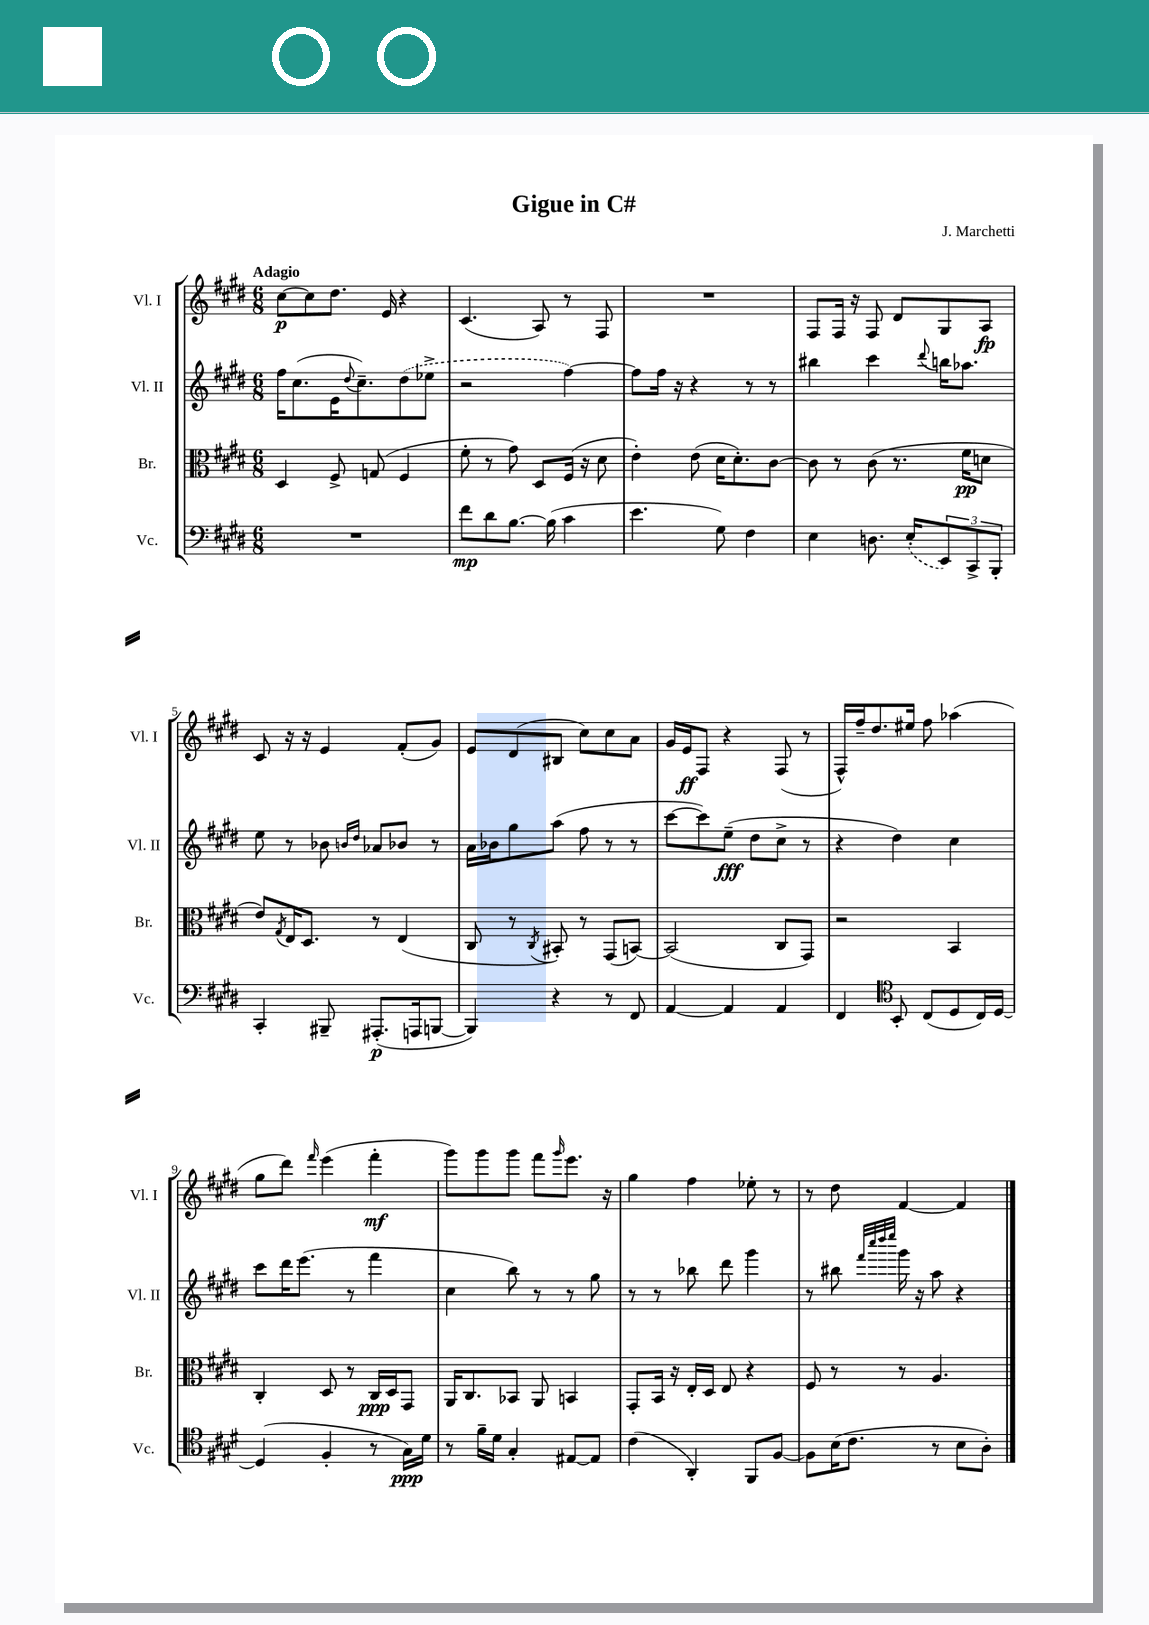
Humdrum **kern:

**kern	**kern	**kern	**kern
*staff4	*staff3	*staff2	*staff1
*clefF4	*clefC3	*clefG2	*clefG2
*k[f#c#g#d#]	*k[f#c#g#d#]	*k[f#c#g#d#]	*k[f#c#g#d#]
*M6/8	*M6/8	*M6/8	*M6/8
2.r	4D#	16ff#	[8cc#
.	.	(8.cc#	.
.	.	.	8cc#]
.	8F#^	16e	8.dd#
.	.	8qqdd#	.
.	.	8.cc#~)	.
.	(8G	.	.
.	.	.	16e
.	4F#	(8dd#	4r
.	.	8ee-^	.
=	=	=	=
8f#	8f#'	2r	(4.c#
8d#	8r	.	.
[8.B	8g#)	.	.
.	8D#	.	8A)
(16B]	.	.	.
4c#	(16F#	[4ff#)	8r
.	16r	.	.
.	8d#	.	8F#
=	=	=	=
4.e	4e')	8ff#]	2.r
.	.	16ff#	.
.	.	16r	.
.	(8e	4r	.
8G#)	16d#	.	.
.	8.d#')	.	.
4F#	.	8r	.
.	[8c#	8r	.
=	=	=	=
4E	8c#]	4bb#	8F#
.	8r	.	16F#
.	.	.	16r
8.D	(8c#	4ccc#	8F#
.	8.r	.	8d#
(16E'	.	.	.
.	.	8qqddd#	.
12EE)	.	16bb	8G#
.	16f#	8.aa-	.
12CC#^	.	.	.
.	8d	.	8A
12BBB'	.	.	.
=	=	=	=
4CC#'	8e)	8ee	8c#
.	8qG#	.	.
.	16E	8r	16r
.	8.D#	.	16r
8BBB#~	.	8b-	4e
.	.	16qqb	.
.	.	16qqdd#	.
(8.AAA#'	8r	8a-	.
.	(4E	8b-	(8f#'
16AAA	.	.	.
[8BBB	.	8r	8g#)
=	=	=	=
4BBB])	8C#	16a	8e
.	.	16b-	.
.	8r	8gg#	(8d#
.	8qC#	.	.
4r	8BB#')	(8aa	8B#
.	8r	8ff#	8cc#)
8r	(8GG#	8r	8cc#
8FF#	[8BB)	8r	8a
=	=	=	=
[4AA	(2BB]	[8ccc#	16g#
.	.	.	16e
.	.	8ccc#])	8F#
4AA]	.	(8ee~	4r
.	.	8dd#	.
4AA	8C#	8cc#^	(8F#
.	8GG#)	8r	8r
=	=	=	=
4FF#	2r	4r	16F#^^)
.	.	.	16ff#~
.	.	.	8.dd#
*clefC4	*	*	*
8BB'	.	4dd#)	.
.	.	.	16ee#
(8C#	.	.	8ff#
8D#	4BB	4cc#	(4aa-
16C#)	.	.	.
[16D#	.	.	.
=	=	=	=
(4D#]	4C#'	8ccc#	8gg#
.	.	16ddd#	8ddd#)
.	.	(8.eee	.
.	.	.	16qqfff#
4F#'	8D#	.	(4eee
.	8r	8r	.
8r	16C#	4fff#	4fff#'
.	16D#	.	.
16G#)	8GG#	.	.
16d#	.	.	.
=	=	=	=
8r	16AA	4cc#	8ggg#)
.	8.C#	.	.
16f#~	.	.	8ggg#
16d#	.	.	.
4G#'	8BB-	8bb)	8ggg#
.	8AA	8r	8fff#
.	.	.	16qqggg#
[8E#	4BB	8r	8.eee
8E#]	.	8gg#	.
.	.	.	16r
=	=	=	=
(4c#	8GG#'	8r	4gg#
.	16BB	8r	.
.	16r	.	.
4AA')	16E'	8bb-	4ff#
.	16D#	.	.
.	8E	8ddd#	.
8FF#	4r	4ggg#	8ee-'
[8F#	.	.	8r
=	=	=	=
8F#]	8F#	8r	8r
(16B	8r	8bb#	8dd#
8.c#	.	.	.
.	.	32qqfff#	.
.	.	32qqcccc#	.
.	.	32qqdddd#	.
.	.	32qqeeee	.
.	8r	16ggg#	[4f#
.	.	16r	.
8r	4.A	8aa	.
8B	.	4r	4f#]
8A')	.	.	.
==	==	==	==
*-	*-	*-	*-
